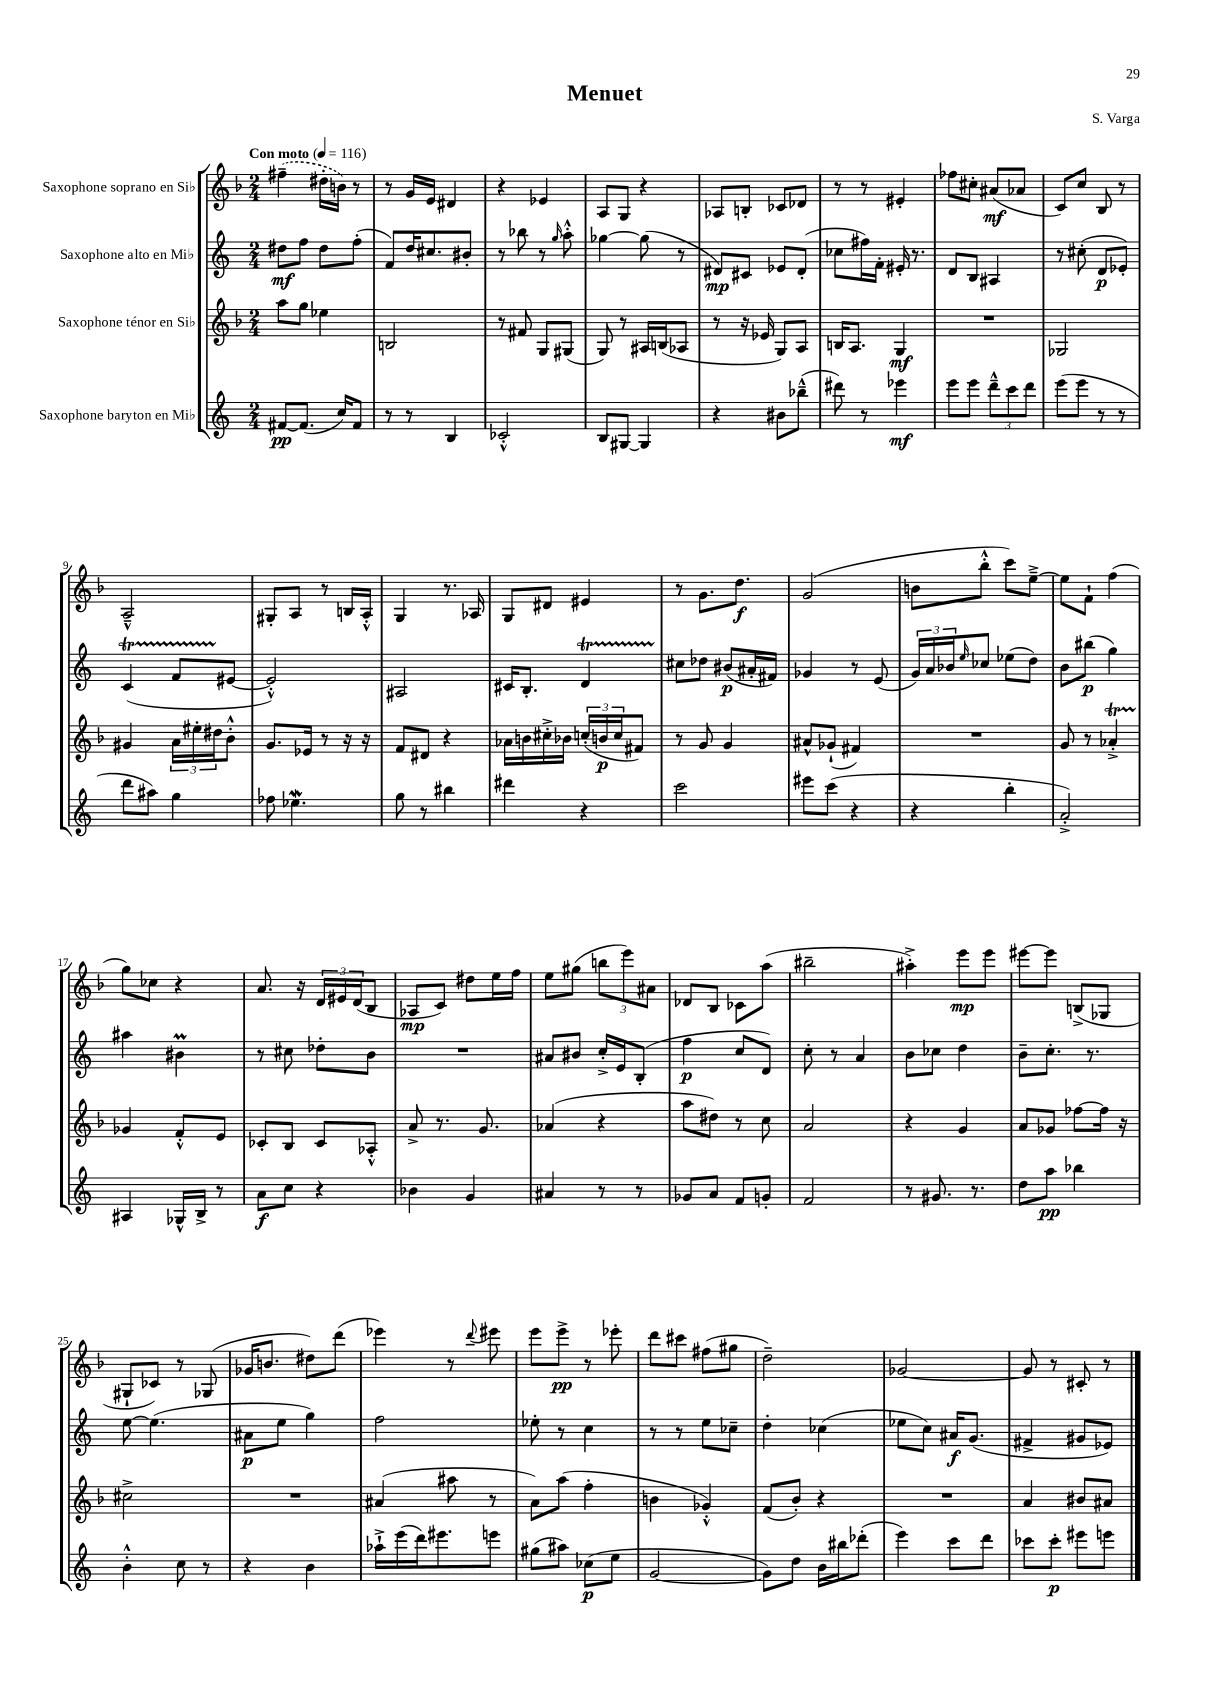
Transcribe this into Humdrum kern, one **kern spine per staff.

**kern	**kern	**kern	**kern
*staff4	*staff3	*staff2	*staff1
*clefG2	*clefG2	*clefG2	*clefG2
*k[]	*k[b-]	*k[]	*k[b-]
*M2/4	*M2/4	*M2/4	*M2/4
*MM116	*MM116	*MM116	*MM116
[8f#	8aa	8dd#	(4ff#~
(8.f#]	8gg	8ff	.
.	4ee-	8dd#	16dd#'
16cc)	.	.	16b)
8f#	.	(8ff'	8r
=	=	=	=
8r	2B	8f)	8r
8r	.	16dd	16g
.	.	8.cc#	16e
4B	.	.	4d#
.	.	8b#'	.
=	=	=	=
2c-'^^	8r	8r	4r
.	8f#	8bb-	.
.	8G	8r	4e-
.	.	16qqgg	.
.	(8G#	8aa'^^	.
=	=	=	=
8B	8G)	[4gg-	8A
[8G#	8r	.	8G
4G#]	16A#	(8gg-]	4r
.	(16B	.	.
.	8A-	8r	.
=	=	=	=
4r	8r	8d#)	8A-
.	16r	8c#	8B'
.	16e-	.	.
8b#	8G)	8e-	8c-
(8bb-~^^	8A	(8d#'	8d-
=	=	=	=
8ddd#)	16B	8cc-	8r
.	8.A	.	.
8r	.	16ff#)	8r
.	.	16f'	.
4eee-	4G	16e#'	4e#'
.	.	8.r	.
=	=	=	=
8eee	2r	8d	8ff-
8eee	.	8B	8cc#'
12ddd~^^	.	4A#	(8a#
12ccc	.	.	.
.	.	.	8a-
12ddd	.	.	.
=	=	=	=
(8eee	2G-	8r	8c)
8eee	.	(8cc#'	8cc
8r	.	8d	8B-
8r	.	8e-')	8r
=	=	=	=
8ddd	4g#	(4c	2A~^^
8aa#)	.	.	.
4gg	24a	8f	.
.	24ee#'	.	.
.	24dd#	.	.
.	8b-'^^	[8e#	.
=	=	=	=
8ff-	8.g	2e#'^^])	8G#'
4.ee-	.	.	8A
.	16e-	.	.
.	8r	.	8r
.	16r	.	16B
.	16r	.	16A'^^
=	=	=	=
8gg	8f	2A#	4G
8r	8d#	.	.
4bb#	4r	.	8.r
.	.	.	16A-
=	=	=	=
4ddd#	16a-	16c#	8G
.	16b	8.B'	.
.	16cc#'^	.	8d#
.	16b-	.	.
4r	(24cc'	4d	4e#
.	24b	.	.
.	24cc	.	.
.	8f#)	.	.
=	=	=	=
2ccc	8r	8cc#	8r
.	8g	8dd-	8.g
.	4g	(8b#	.
.	.	.	8.dd
.	.	16a#'	.
.	.	16f#)	.
=	=	=	=
8eee#	8a#^^	4g-	(2g
(8ccc	(8g-`	.	.
4r	4f#)	8r	.
.	.	(8e	.
=	=	=	=
4r	2r	24g)	8b
.	.	24a	.
.	.	24b-	.
.	.	16qqee	.
.	.	8cc-	8bb-'^^
4bb'	.	(8ee-	8ccc)
.	.	8dd)	[8ee~^
=	=	=	=
2a'^)	8g	8b	8ee]
.	8r	(8bb#	8f`
.	4a-'^	4gg)	(4ff
=	=	=	=
4A#	4g-	4aa#	8gg)
.	.	.	8cc-
16G-^^	8f'^^	4b#	4r
16B^	.	.	.
8r	8e	.	.
=	=	=	=
8a	8c-'	8r	8.a
8cc	8B-	8cc#	.
.	.	.	16r
4r	8c-	8dd-'	24d
.	.	.	24e#
.	.	.	(24d
.	8A-'^^	8b	8B-
=	=	=	=
4b-	8a^	2r	8A-
.	8.r	.	8c)
4g	.	.	8dd#
.	8.g	.	.
.	.	.	16ee
.	.	.	16ff
=	=	=	=
4a#	(4a-	8a#	8ee
.	.	8b#	(8gg#
8r	4r	16cc'^	12bb
.	.	16e	.
.	.	.	12eee)
8r	.	(8B'	.
.	.	.	12a#
=	=	=	=
8g-	8aa	4ff	8d-
8a	8dd#)	.	8B-
8f	8r	8cc	8c-
8g'	8cc	8d)	(8aa
=	=	=	=
2f	2a	8cc'	2bb#~
.	.	8r	.
.	.	4a	.
=	=	=	=
8r	4r	8b	4aa#'^)
8.g#	.	8cc-	.
.	4g	4dd	8eee
8.r	.	.	.
.	.	.	8eee
=	=	=	=
8dd	8a	8b~	[8eee#
8aa	8g-	8.cc'	8eee#]
4bb-	[8ff-	.	(8B^
.	.	8.r	.
.	16ff-]	.	8G-
.	16r	.	.
=	=	=	=
4b'^^	2cc#^	[8ee	8G#`
.	.	(4.ee]	8c-)
8cc	.	.	8r
8r	.	.	(8G-
=	=	=	=
4r	2r	8a#	16g-
.	.	.	8.b
.	.	8ee	.
4b	.	4gg)	8dd#)
.	.	.	(8ddd
=	=	=	=
16aa-`^	(4a#	2ff	4eee-)
(16eee	.	.	.
16ddd)	.	.	.
8.eee#	.	.	.
.	8aa#	.	8r
.	.	.	8qqddd
8eee	8r	.	8eee#
=	=	=	=
(8gg#	8a)	8ee-'	8eee
8aa#)	(8aa	8r	8eee^
(8cc-	4ff'	4cc	8r
8ee	.	.	8eee-'
=	=	=	=
[2g	4b	8r	8ddd
.	.	8r	8ccc#
.	4g-'^^)	8ee	(8ff#
.	.	8cc-~	8gg#
=	=	=	=
8g])	(8f	4dd'	2dd~)
8dd	8b-')	.	.
16b	4r	(4cc-	.
16bb#	.	.	.
(8ddd-'	.	.	.
=	=	=	=
4eee)	2r	8ee-	[2g-
.	.	8cc)	.
8ccc	.	16a#	.
.	.	(8.g	.
8ddd	.	.	.
=	=	=	=
8ccc-	4a	4f#^	8g-]
8ccc-'	.	.	8r
8eee#	8b#	8g#	8c#'
8eee	8a#	8e-)	8r
==	==	==	==
*-	*-	*-	*-
